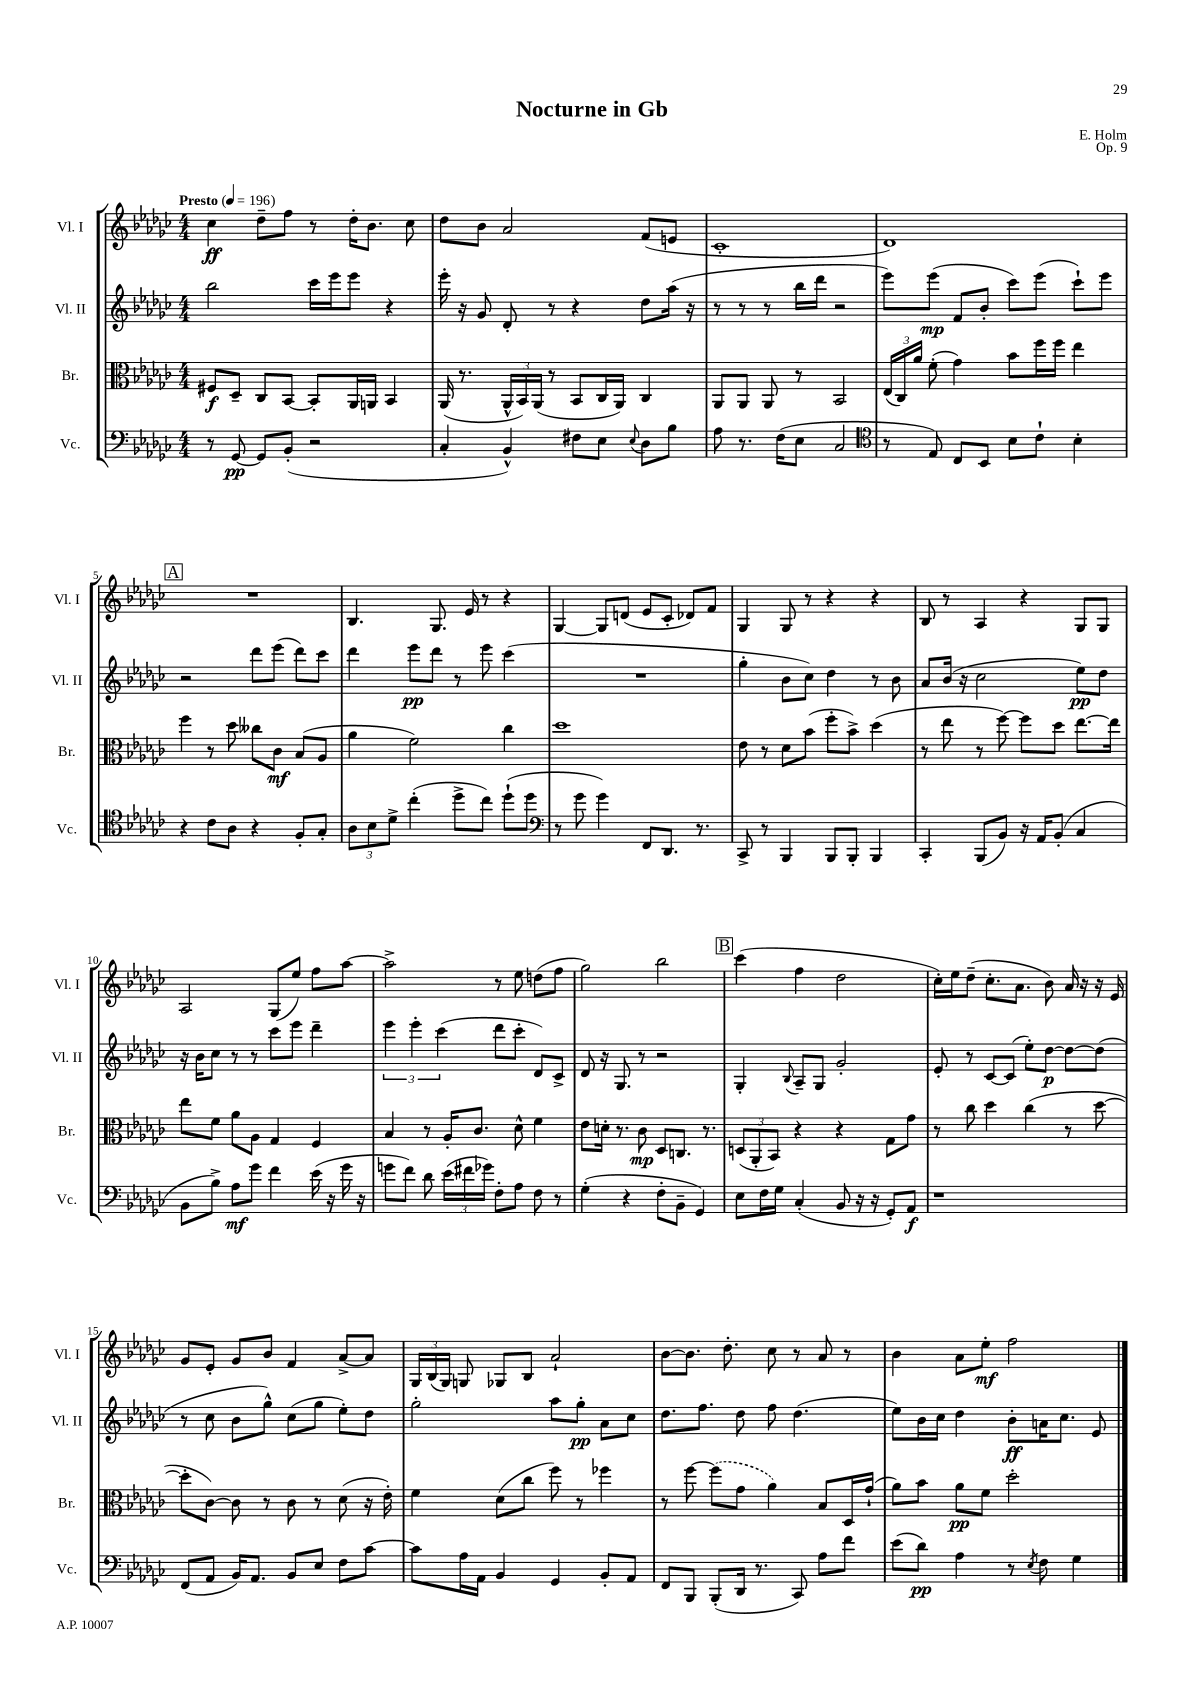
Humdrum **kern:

**kern	**kern	**kern	**kern
*staff4	*staff3	*staff2	*staff1
*clefF4	*clefC3	*clefG2	*clefG2
*k[b-e-a-d-g-c-]	*k[b-e-a-d-g-c-]	*k[b-e-a-d-g-c-]	*k[b-e-a-d-g-c-]
*M4/4	*M4/4	*M4/4	*M4/4
*MM196	*MM196	*MM196	*MM196
8r	8F#	2bb-	4cc-
[8GG-	8D-~	.	.
8GG-]	8C-	.	8dd-~
(8BB-'	[8BB-	.	8ff
2r	8BB-']	16ccc-	8r
.	.	16eee-	.
.	16AA-	8eee-	16dd-'
.	16AA	.	8.b-
.	4BB-	4r	.
.	.	.	8cc-
=	=	=	=
4C-'	(16AA-	16eee-'	8dd-
.	8.r	16r	.
.	.	8g-	8b-
4BB-^^)	24AA-^^	8d-'	2a-
.	24BB-)	.	.
.	(24AA-	.	.
.	8r	8r	.
8F#	8BB-	4r	.
8E-	16C-	.	.
.	16AA-)	.	.
8qqE-	.	.	.
8D-	4C-	8dd-	(8f
8B-	.	(16aa-	8e
.	.	16r	.
=	=	=	=
8A-	8AA-	8r	1c-'
8.r	8AA-	8r	.
.	8AA-	8r	.
(16F	.	.	.
8E-	8r	16bb-	.
.	.	16ddd-	.
2C-	2BB-	2r	.
=	=	=	=
*clefC4	*	*	*
8r	(24E-	8eee-)	1d-)
.	24C-)	.	.
.	24a-	.	.
8E-)	(8f'	(8eee-	.
8C-	4g-)	8f	.
8BB-	.	8b-'	.
8B-	8b-	8ccc-)	.
8c-`	16ff	(8eee-	.
.	16ff	.	.
4B-'	4ee-	8ccc-`)	.
.	.	8eee-	.
=	=	=	=
4r	4ff	2r	1r
8c-	8r	.	.
8A-	8dd-	.	.
4r	8cc--	8ddd-	.
.	8c-	(8eee-	.
8F'	(8B-	8ddd-)	.
8G-'	8A-	8ccc-	.
=	=	=	=
12A-	4a-	4ddd-	4.B-
12B-	.	.	.
12d-^	.	.	.
(4cc-'	2f)	8eee-	.
.	.	8ddd-	8.G-
8dd-^	.	8r	.
.	.	.	16e-
8cc-)	.	8eee-	8r
(8dd-`	4cc-	(4ccc-	4r
8dd-	.	.	.
=	=	=	=
*clefF4	*	*	*
8r	1dd-	1r	[4G-
8g-	.	.	.
4g-)	.	.	8G-]
.	.	.	(8d
8FF	.	.	8e-
8.DD-	.	.	8c-'
.	.	.	8d-)
8.r	.	.	.
.	.	.	8f
=	=	=	=
8CC-^	8e-	4gg-'	4G-
8r	8r	.	.
4BBB-	8d-	8b-	8G-
.	(8b-	8cc-)	8r
8BBB-	8ff'	4dd-	4r
8BBB-'	8b-^)	.	.
4BBB-	(4dd-	8r	4r
.	.	8b-	.
=	=	=	=
4CC-'	8r	8a-	8B-
.	8ee-	(16b-	8r
.	.	16r	.
(8BBB-	8r	2cc-	4A-
8BB-)	[8ff)	.	.
16r	8ff]	.	4r
16AA-	.	.	.
(8BB-'	8dd-	.	.
4C-	[8.ee-	8ee-)	8G-
.	.	8dd-	8G-
.	16ee-]	.	.
=	=	=	=
8BB-	8ee-	16r	2A-
.	.	16b-	.
8B-^)	8f	8cc-	.
8A-	8a-	8r	.
8g-	8A-	8r	.
4f	4G-	8ccc-	(8G-
.	.	8eee-	8ee-)
(16e-	4F	4ddd-~	8ff
16r	.	.	.
16g-	.	.	[8aa-
16r	.	.	.
=	=	=	=
8g	4B-	6eee-	2aa-^]
8f)	.	.	.
.	.	6eee-'	.
8d-	8r	.	.
.	.	(6ccc-	.
(24e-	16A-'	.	.
24f#	.	.	.
.	8.c-	.	.
24g-)	.	.	.
8F'	.	8ddd-	8r
8A-	8d-^^	8ccc-'	8ee-
8F	4f	8d-)	(8dd
8r	.	8c-^	8ff
=	=	=	=
(4G-'	8e-	8d-	2gg-)
.	16d'	16r	.
.	8.r	8.G-	.
4r	.	.	.
.	8c-	8r	.
8F'	8D-	2r	2bb-
8BB-~	8.C	.	.
4GG-)	.	.	.
.	8.r	.	.
=	=	=	=
8E-	(12D	4G-'	(4ccc-
.	12AA-'	.	.
16F	.	.	.
.	12BB-)	.	.
16G-	.	.	.
.	.	8qqB-	.
(4C-'	4r	8A-~	4ff
.	.	8G-	.
8BB-	4r	2g-'	2dd-
16r	.	.	.
16r	.	.	.
8GG-')	8G-	.	.
8AA-	8g-	.	.
=	=	=	=
1r	8r	8e-'	16cc-')
.	.	.	16ee-
.	8cc-	8r	(8dd-~
.	4dd-	[8c-	8.cc-'
.	.	(8c-]	.
.	.	.	8.a-
.	(4cc-	8ee-')	.
.	.	[8dd-	8b-)
.	8r	8dd-_	16a-
.	.	.	16r
.	[8dd-	(8dd-]	16r
.	.	.	16e-
=	=	=	=
(8FF	8dd-']	8r	8g-
8AA-	[8c-)	8cc-	8e-'
16BB-)	8c-]	8b-	8g-
8.AA-	.	.	.
.	8r	8gg-^^)	8b-
8BB-	8c-	(8cc-	4f
8E-	8r	8gg-	.
8F	(8d-	8ee-')	[8a-^
[8c-	16r	8dd-	8a-]
.	16e-')	.	.
=	=	=	=
8c-]	4f	2gg-'	24G-
.	.	.	(24B-
.	.	.	24G-)
16A-	.	.	8G
16AA-	.	.	.
4BB-	(8d-	.	8G-
.	8cc-	.	8B-
4GG-	8ff)	8aa-	2a-`
.	8r	8gg-'	.
8BB-'	4ff-	8a-	.
8AA-	.	8cc-	.
=	=	=	=
8FF	8r	8.dd-	[8b-
8BBB-	[8ff	.	8.b-]
.	.	8.ff	.
(8BBB-'	(8ff]	.	.
.	.	.	8.dd-'
16DD-	8g-	8dd-	.
8.r	.	.	.
.	4a-)	8ff	8cc-
8CC-)	.	(4.dd-	8r
8A-	8B-	.	8a-
8f	16D-	.	8r
.	(16g-`	.	.
=	=	=	=
(8e-	8a-)	8ee-)	4b-
8d-)	8b-	16b-	.
.	.	16cc-	.
4A-	8a-	4dd-	8a-
.	8f	.	8ee-'
8r	2dd-'	8b-'	2ff
8qE-	.	.	.
8F	.	16a	.
.	.	8.cc-	.
4G-	.	.	.
.	.	8e-	.
==	==	==	==
*-	*-	*-	*-
